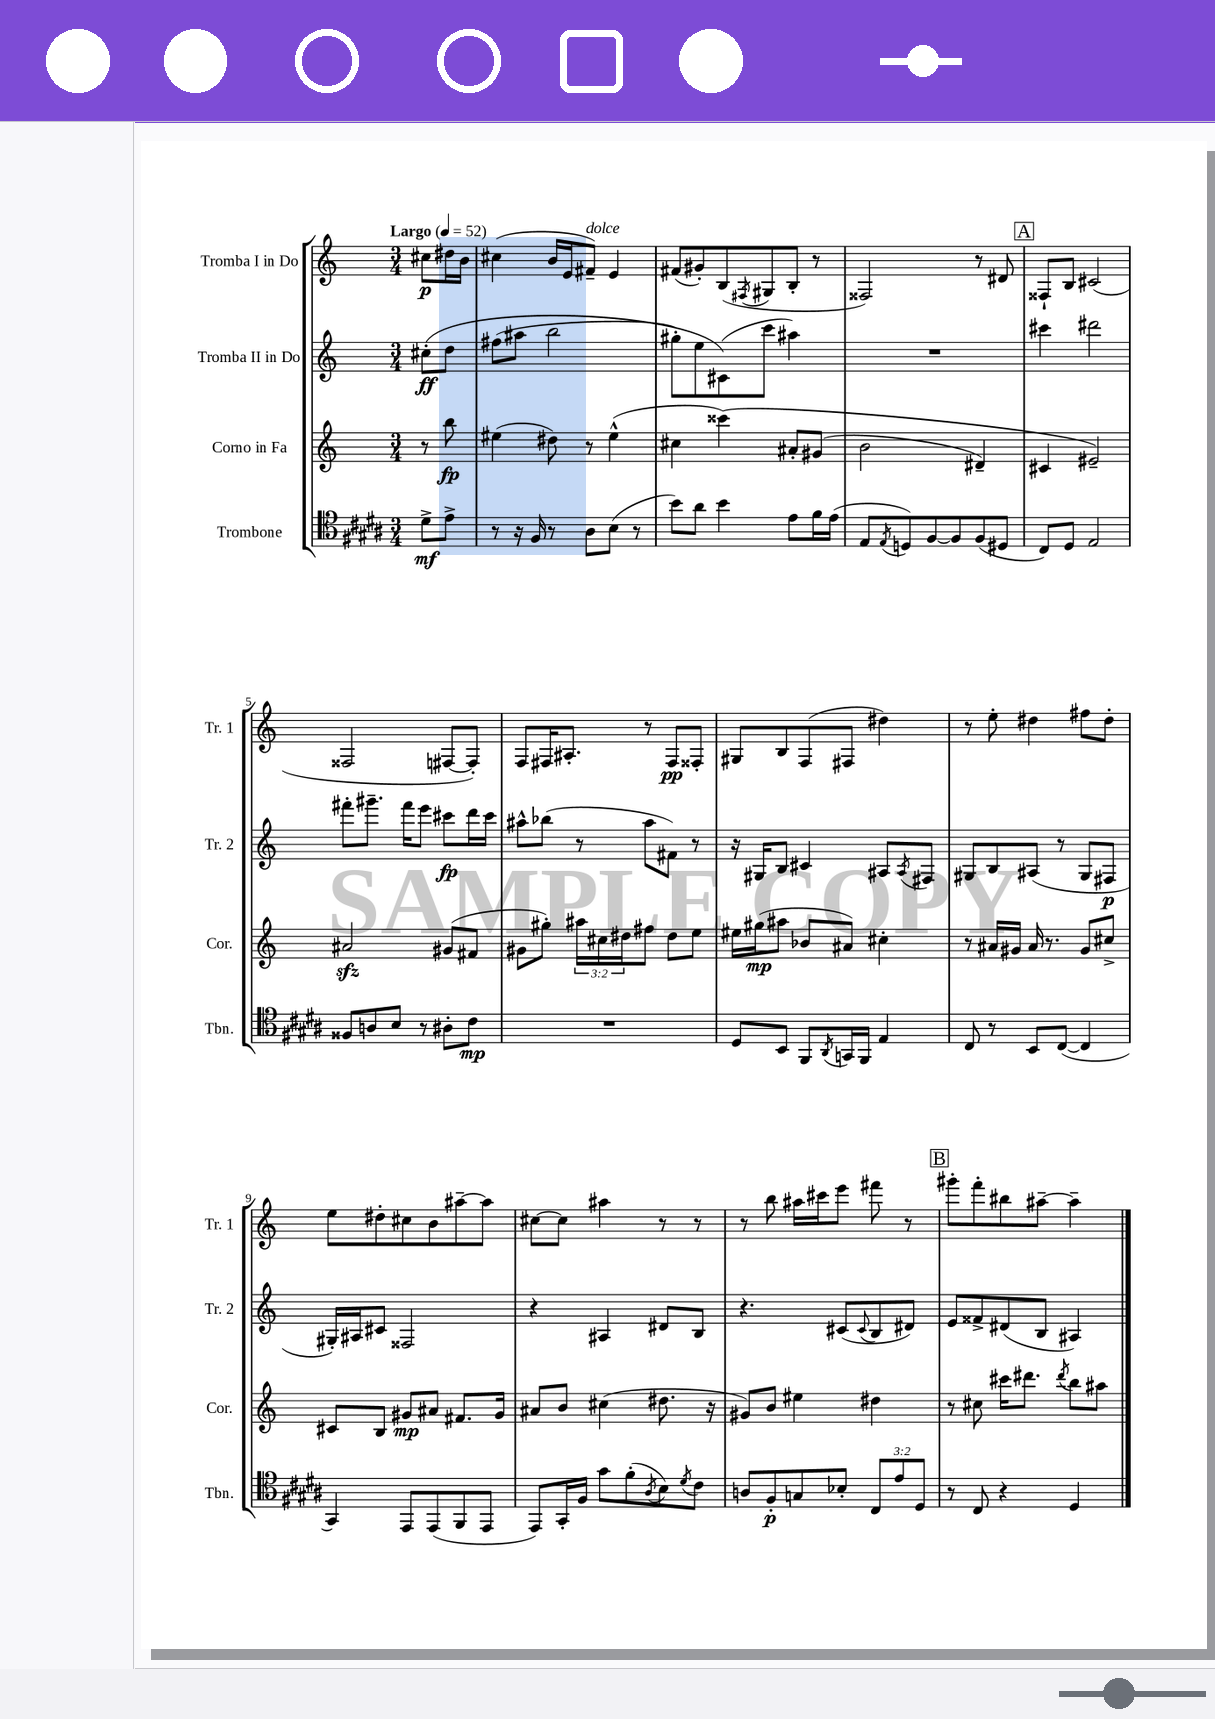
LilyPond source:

<<
\new StaffGroup <<
\new Staff = "s0" \with { instrumentName = "Tromba I in Do" shortInstrumentName = "Tr. 1" } {
    \clef treble \key c \major \numericTimeSignature \time 3/4 \partial 4 \tempo "Largo" 4 = 52
    cis''8\p dis''16 b'16 |
    cis''4( b'16 e'16 fis'8--^\markup { \italic "dolce" }) e'4 |
    fis'8( gis'8-.) b8( \acciaccatura { fis8 } gis8 b8-. r8 |
    fisis2) r8 dis'8 |
    \mark \markup { \box "A" } fisis8-! b8 cis'2( |
    fisis2 fis8~ fis8-.) |
    f8 fis16 ais8.-. r8 fis8\pp fisis8-. |
    gis8 b8 f8( fis8 dis''4) |
    r8 e''8-. dis''4 fis''8 dis''8-. |
    e''8 dis''8-. cis''8 b'8 ais''8~-- ais''8 |
    cis''8~ cis''8 ais''4 r8 r8 |
    r8 b''8 ais''16 cis'''16 e'''8 fis'''8 r8 |
    \mark \markup { \box "B" } gis'''8-. f'''8-. bis''8 ais''8~-- ais''4-- \bar "|." |
}
\new Staff = "s1" \with { instrumentName = "Tromba II in Do" shortInstrumentName = "Tr. 2" } {
    \clef treble \key c \major \numericTimeSignature \time 3/4 \partial 4
    cis''8-.\ff\( d''8 |
    fis''8( ais''8 b''2 |
    gis''8-.) e''8 cis'8(\) c'''8 ais''4) |
    R2. |
    \mark \markup { \box "A" } cis'''4 dis'''2 |
    fis'''8-. gis'''8.-- fis'''16 e'''8 cis'''8\fp d'''16 cis'''16 |
    ais''8-^ bes''8( r8 ais''8 fis'8) r8 |
    r16 gis16 b8 cis'4 ais8 \acciaccatura { ais8 } fis8 |
    gis8 b8 ais8( r8 gis8 fis8\p |
    gis16-.) ais16 cis'8 fisis2 |
    r4 ais4 dis'8 b8 |
    r4. cis'8( \appoggiatura { cis'8 } b8 dis'8) |
    \mark \markup { \box "B" } e'8 fisis'8-> dis'8( b8 ais4) \bar "|." |
}
\new Staff = "s2" \with { instrumentName = "Corno in Fa" shortInstrumentName = "Cor." } {
    \clef treble \key c \major \numericTimeSignature \time 3/4 \override Staff.TupletNumber.text = #tuplet-number::calc-fraction-text \partial 4
    r8 b''8\fp |
    eis''4( dis''8) r8 eis''4-^( |
    cis''4 cisis'''4)\( ais'8-. gis'8( |
    b'2 dis'4--) |
    \mark \markup { \box "A" } cis'4 eis'2--\) |
    ais'2\sfz gis'8( fis'8 |
    gis'8 gis''8-.) \tuplet 3/2 { ais''16 cis''16 dis''16 } fis''8 dis''8 e''8 |
    eis''16 gis''16\mp( ais''8 bes'8 ais'8) cis''4-. |
    r8 ais'16 gis'16 ais'16 r8. gis'8 cis''8-> |
    cis'8 b8 gis'8\mp ais'8 fis'8. gis'16 |
    ais'8 b'8 cis''4( dis''8. r16 |
    gis'8) b'8 eis''4 dis''4 |
    \mark \markup { \box "B" } r8 cis''8 cis'''16 dis'''8. \acciaccatura { dis'''8 } b''8 ais''8 \bar "|." |
}
\new Staff = "s3" \with { instrumentName = "Trombone" shortInstrumentName = "Tbn." } {
    \clef tenor \key b \major \numericTimeSignature \time 3/4 \override Staff.TupletNumber.text = #tuplet-number::calc-fraction-text \partial 4
    dis'8->\mf e'8-> |
    r8 r16 fis16 r8 ais8 b8( r8 |
    b'8) ais'8 b'4 e'8 fis'16 e'16( |
    e8 \acciaccatura { e8 } d8) fis8~ fis8 fis8( dis8 |
    \mark \markup { \box "A" } cis8) dis8 e2 |
    fisis8 a8 b8 r8 ais8-. cis'8\mp |
    R2. |
    dis8 b,8 fis,8 \acciaccatura { ais,8 } g,16 fis,16 e4 |
    cis8 r8 b,8 cis8~( cis4 |
    gis,4) e,8 e,8( fis,8 e,8 |
    e,8) gis,16-. fis16 gis'8 fis'8-.( \acciaccatura { ais8 } b8) \acciaccatura { dis'8 } cis'8 |
    a8 fis8-.\p g8 bes8-. \tuplet 3/2 { cis8 e'8 dis8 } |
    \mark \markup { \box "B" } r8 cis8 r4 dis4 \bar "|." |
}
>>
>>
